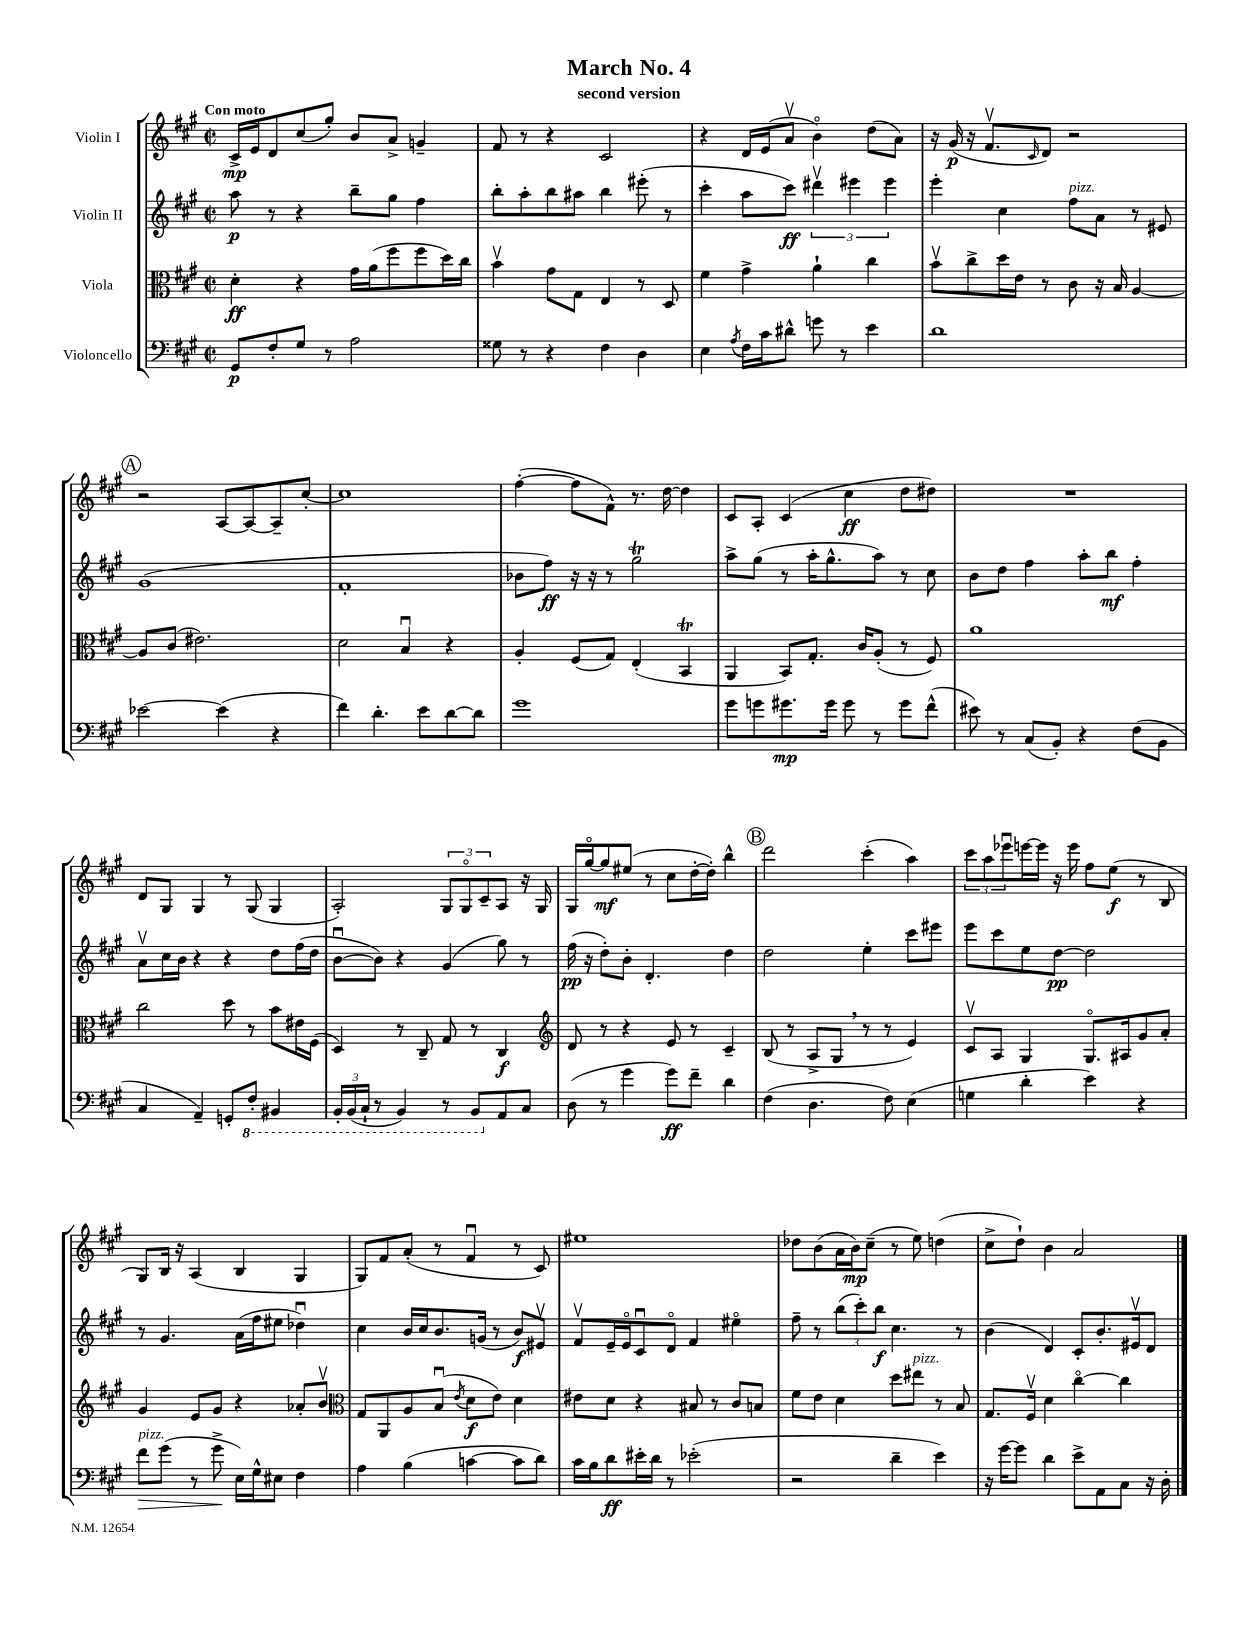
\header { title = "March No. 4" subtitle = "second version" }
<<
\new StaffGroup <<
\new Staff = "s0" \with { instrumentName = "Violin I" } {
    \clef treble \key a \major \defaultTimeSignature \time 2/2 \tempo "Con moto"
    cis'16->\mp e'16 d'8 cis''8( gis''8-.) b'8 a'8-> g'4-- |
    fis'8 r8 r4 cis'2 |
    r4 d'16 e'16( a'8\upbow b'4\flageolet) d''8( a'8) |
    r16 gis'16\p( r16 fis'8.\upbow \grace { cis'16 } d'8) r2 |
    \mark \markup { \circle "A" } r2 a8~ a8~ a8-- cis''8~-. |
    cis''1 |
    fis''4~-.( fis''8 fis'8-^) r8. d''16~ d''4 |
    cis'8 a8-. cis'4( cis''4\ff d''8 dis''8) |
    R1 |
    d'8 gis8 gis4 r8 gis8( gis4 |
    a2-.) \tuplet 3/2 { gis8 gis8\flageolet cis'8-- } a8 r16 gis16 |
    gis16 gis''16~\flageolet gis''8\mf eis''8( r8 cis''8 d''16~-. d''16-.) b''4-^ |
    \mark \markup { \circle "B" } d'''2 cis'''4-.( a''4) |
    \tuplet 3/2 { cis'''8 a''8 ees'''8\downbow } e'''16~ e'''16 r16 e'''16 fis''8 e''8\f( r8 b8 |
    gis8) b16 r16 a4( b4 gis4 |
    gis8) fis'8 a'8-.( r8 fis'4\downbow r8 cis'8) |
    eis''1 |
    des''8 b'8( a'16 b'16\mp) cis''8--( r8 e''8) d''4( |
    cis''8-> d''8-!) b'4 a'2 \bar "|." |
}
\new Staff = "s1" \with { instrumentName = "Violin II" } {
    \clef treble \key a \major \defaultTimeSignature \time 2/2
    a''8\p r8 r4 b''8-- gis''8 fis''4 |
    b''8-. a''8-. b''8 ais''8 b''4 eis'''8-.( r8 |
    cis'''4-. a''8 cis'''8\ff) \tuplet 3/2 { dis'''4\upbow eis'''4 eis'''4 } |
    e'''4-. cis''4 fis''8^\markup { \italic "pizz." } a'8 r8 eis'8 |
    \mark \markup { \circle "A" } gis'1( |
    fis'1-. |
    bes'8 fis''8\ff) r16 r16 r8 gis''2\trill |
    a''8-> gis''8( r8 a''16-. gis''8.-^ a''8) r8 cis''8 |
    b'8 d''8 fis''4 a''8-. b''8\mf fis''4-. |
    a'8\upbow cis''16 b'16 r4 r4 d''8 fis''16( d''16 |
    b'8~\downbow b'8) r4 gis'4( gis''8) r8 |
    fis''16\pp( r16 d''8-.) b'8-. d'4.-. d''4 |
    \mark \markup { \circle "B" } d''2 e''4-. cis'''8 eis'''8 |
    e'''8 cis'''8 e''8 d''8~\pp d''2 |
    r8 gis'4. a'16( fis''16 eis''8 des''4\downbow) |
    cis''4 b'16 cis''16 b'8. g'16( r8 b'8\f) eis'8\upbow |
    fis'8\upbow e'16-- e'16\flageolet cis'8\downbow d'8\flageolet fis'4 eis''4\flageolet |
    fis''8-- r8 \tuplet 3/2 { b''8( cis'''8-.) b''8\f } cis''4. r8 |
    b'4( d'4) cis'8-. b'8.-. eis'16\upbow d'8 \bar "|." |
}
\new Staff = "s2" \with { instrumentName = "Viola" } {
    \clef alto \key a \major \defaultTimeSignature \time 2/2
    d'4-.\ff r4 gis'16 a'16( fis''8 fis''8 d''16) cis''16 |
    b'4\upbow gis'8 gis8 e4 r8 d8 |
    fis'4 gis'4-> a'4-! cis''4 |
    b'8\upbow cis''8-> d''16 e'16 r8 cis'8 r16 b16 a4~ |
    \mark \markup { \circle "A" } a8 cis'8( eis'2.) |
    d'2 b4\downbow r4 |
    a4-. fis8( gis8) e4-.( b,4\trill |
    a,4 b,8) gis8.-. cis'16 a8-.( r8 fis8) |
    a'1 |
    cis''2 d''8 r8 b'8 eis'16 fis16( |
    d4) r8 cis8-- gis8 r8 cis4\f |
    \clef treble d'8 r8 r4 e'8 r8 cis'4-- |
    \mark \markup { \circle "B" } b8( r8 a8-> gis8 \breathe r8 r8 e'4) |
    cis'8\upbow a8 gis4 gis8.\flageolet ais16 gis'8 a'8-. |
    gis'4 e'8 gis'8 r4 aes'8-. b'8\upbow |
    \clef alto gis8 a,8 a8 b8\downbow( \acciaccatura { e'8 } d'8\f e'8) d'4 |
    eis'8 d'8 r4 bis8 r8 cis'8 b8 |
    fis'8 e'8 d'4 d''8 eis''8^\markup { \italic "pizz." } r8 b8 |
    gis8. fis16\upbow d'4 cis''4~\flageolet cis''4 \bar "|." |
}
\new Staff = "s3" \with { instrumentName = "Violoncello" } {
    \clef bass \key a \major \defaultTimeSignature \time 2/2
    gis,8\p fis8-. gis8 r8 a2 |
    gisis8 r8 r4 fis4 d4 |
    e4 \acciaccatura { a8 } fis16 cis'16 dis'8-^ g'8 r8 e'4 |
    d'1 |
    \mark \markup { \circle "A" } ees'2~ ees'4( r4 |
    fis'4) d'4.-. e'8 d'8~ d'8 |
    gis'1 |
    gis'8 g'8 gis'8.\mp gis'16 gis'8 r8 gis'8 fis'8-^( |
    eis'8) r8 cis8( b,8-.) r4 fis8( b,8 |
    cis4 a,4--) g,8-. \ottava #-1 fis,8-. bis,,4 |
    \tuplet 3/2 { b,,16-. b,,16( cis,16-! } r8 b,,4) r8 b,,8 \ottava #0 a,8 cis8 |
    d8( r8 gis'4 gis'8\ff) fis'8-- d'4 |
    \mark \markup { \circle "B" } fis4( d4. fis8) e4( |
    g4 d'4-. e'4) r4 |
    fis'8\>^\markup { \italic "pizz." } gis'8( r8 gis'8->\! e16) gis16-^ eis8 fis4 |
    a4 b4( c'4~ c'8 d'8) |
    cis'16 b16 d'8\ff eis'16-. d'16 r8 ees'2-.( |
    r2 d'4-- e'4) |
    r16 gis'16~ gis'8 d'4 e'8-> a,8 cis8 r16 d16-. \bar "|." |
}
>>
>>
\layout { \context { \Score \remove "Bar_number_engraver" } }
